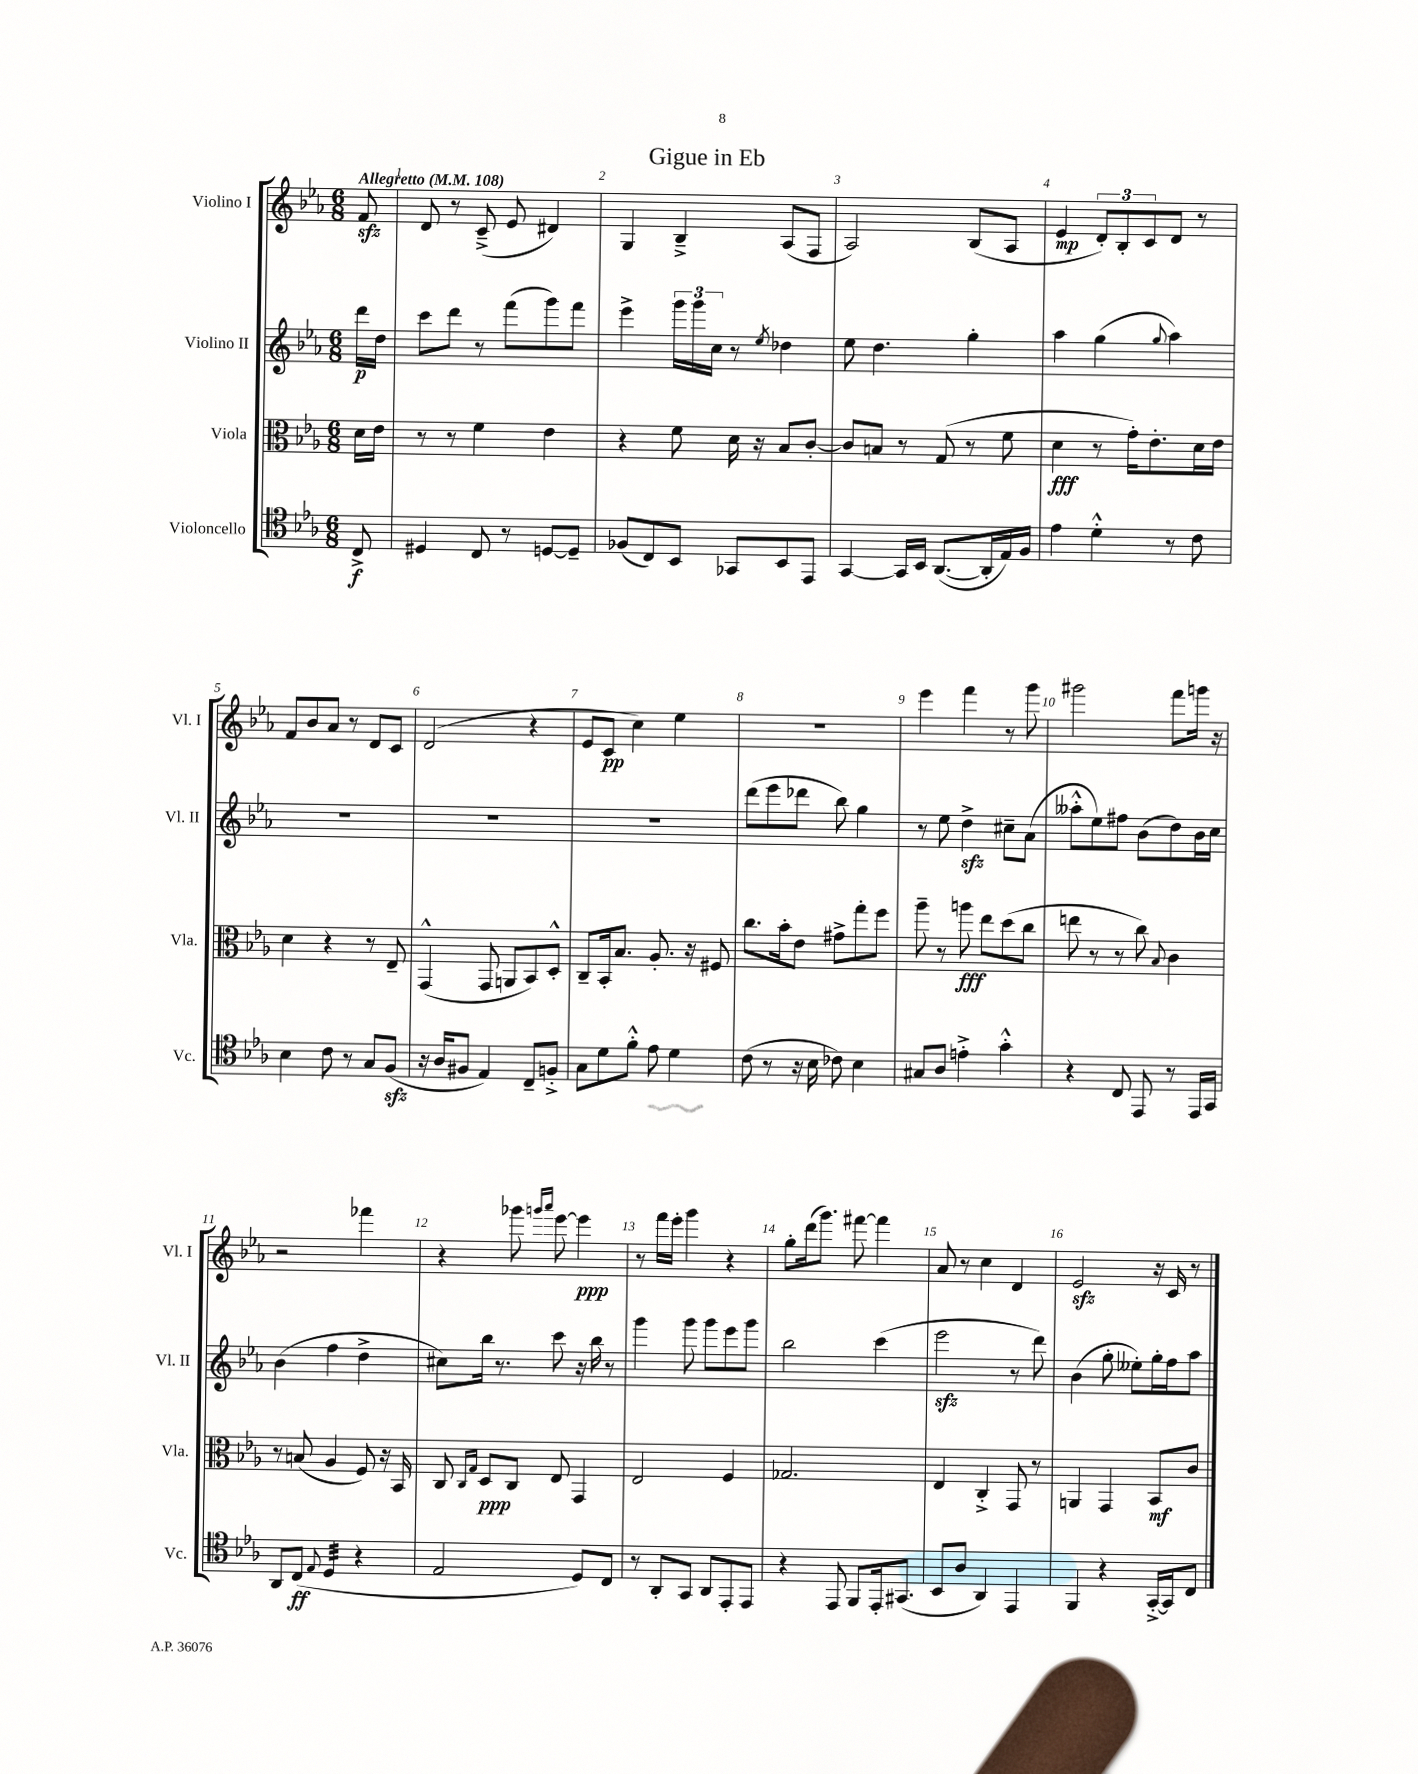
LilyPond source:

\header { title = "Gigue in Eb" }
<<
\new StaffGroup <<
\new Staff = "s0" \with { instrumentName = "Violino I" shortInstrumentName = "Vl. I" } {
    \clef treble \key ees \major \numericTimeSignature \time 6/8 \partial 8 \tempo "Allegretto" 4 = 108
    f'8\sfz |
    d'8 r8 c'8--->( ees'8 dis'4) |
    g4 bes4---> aes8( f8 |
    aes2) bes8( aes8 |
    ees'4\mp \tuplet 3/2 { d'8-.) bes8-. c'8 } d'8 r8 |
    f'8 bes'8 aes'8 r8 d'8 c'8 |
    d'2( r4 |
    ees'8 c'8\pp c''4) ees''4 |
    R2. |
    ees'''4 f'''4 r8 g'''8 |
    gis'''2 f'''8 g'''16 r16 |
    r2 fes'''4 |
    r4 ges'''8 \grace { g'''16 aes'''16 } ees'''8~ ees'''4\ppp |
    r8 f'''16 ees'''16-. g'''4 r4 |
    g''8-. d'''16( g'''8.) fis'''8~ fis'''4 |
    aes'8 r8 c''4 d'4 |
    ees'2\sfz r16 c'16 r8 \bar "|." |
}
\new Staff = "s1" \with { instrumentName = "Violino II" shortInstrumentName = "Vl. II" } {
    \clef treble \key ees \major \numericTimeSignature \time 6/8 \partial 8
    d'''16\p d''16 |
    c'''8 d'''8 r8 f'''8( g'''8) f'''8 |
    ees'''4-> \tuplet 3/2 { g'''16 g'''16 c''16 } r8 \acciaccatura { ees''8 } des''4 |
    ees''8 d''4. g''4-. |
    aes''4 g''4( \appoggiatura { g''8 } aes''4) |
    R2. |
    R2. |
    R2. |
    d'''8( ees'''8 des'''8 bes''8) g''4 |
    r8 ees''8 d''4->\sfz cis''8-- aes'8( |
    aeses''8-.-^ ees''8) fis''8 bes'8( d''8) bes'16 c''16 |
    bes'4( f''4 d''4-> |
    cis''8) bes''16 r8. c'''8 r16 bes''16 r8 |
    g'''4 g'''8 g'''8 ees'''8 g'''8 |
    bes''2 c'''4( |
    ees'''2\sfz r8 d'''8) |
    bes'4( g''8-. eeses''8-.) g''16-. f''16 aes''8 \bar "|." |
}
\new Staff = "s2" \with { instrumentName = "Viola" shortInstrumentName = "Vla." } {
    \clef alto \key ees \major \numericTimeSignature \time 6/8 \partial 8
    d'16 ees'16 |
    r8 r8 f'4 ees'4 |
    r4 f'8 d'16 r16 bes8 c'8~-. |
    c'8 b8 r8 g8( r8 f'8 |
    d'4\fff r8 g'16-.) ees'8.-. d'16 ees'16 |
    d'4 r4 r8 ees8-- |
    g,4-^( g,8 a,8 bes,8) d8-.-^ |
    c8-- bes,16-. bes8. aes8.-. r16 fis8 |
    c''8. bes'16-. ees'8 gis'8-> g''8-. f''8 |
    aes''8-- r8 a''8\fff ees''8 d''8( c''8 |
    e''8 r8 r8 c''8) \appoggiatura { bes8 } c'4 |
    r8 b8( aes4 f8) r16 bes,16 |
    c8 \grace { c16 g16 } d8\ppp c8 ees8 g,4 |
    ees2 f4 |
    ges2. |
    ees4 c4-.-> g,8 r8 |
    a,4 g,4 bes,8\mf c'8 \bar "|." |
}
\new Staff = "s3" \with { instrumentName = "Violoncello" shortInstrumentName = "Vc." } {
    \clef tenor \key ees \major \numericTimeSignature \time 6/8 \partial 8
    c8->\f |
    dis4 c8 r8 d8~ d8-- |
    fes8( c8) bes,8 ges,8 bes,8 ees,8 |
    g,4~ g,16 bes,16 aes,8.~( aes,16-. ees16) f16 |
    ees'4 d'4-.-^ r8 c'8 |
    bes4 c'8 r8 g8 f8\sfz( |
    r16 aes16 fis8 ees4) c8-- f8-.-> |
    g8 d'8 f'8-.-^ ees'8 d'4 |
    c'8( r8 r16 bes16 ces'8) bes4 |
    gis8 aes8 e'4-.-> g'4-.-^ |
    r4 c8 ees,8 r8 ees,16 g,16 |
    aes,8 c8\ff( \appoggiatura { ees8 } d4:32 r4 |
    ees2 d8) c8 |
    r8 aes,8-. g,8 aes,8 ees,8-. ees,8 |
    r4 ees,8 f,8 ees,16-. gis,8.( |
    bes,8 aes8 aes,4) ees,4 |
    f,4 r4 g,16~-.-> g,16 c8 \bar "|." |
}
>>
>>
\layout { \context { \Score \override BarNumber.break-visibility = ##(#f #t #t) barNumberVisibility = #all-bar-numbers-visible } }
